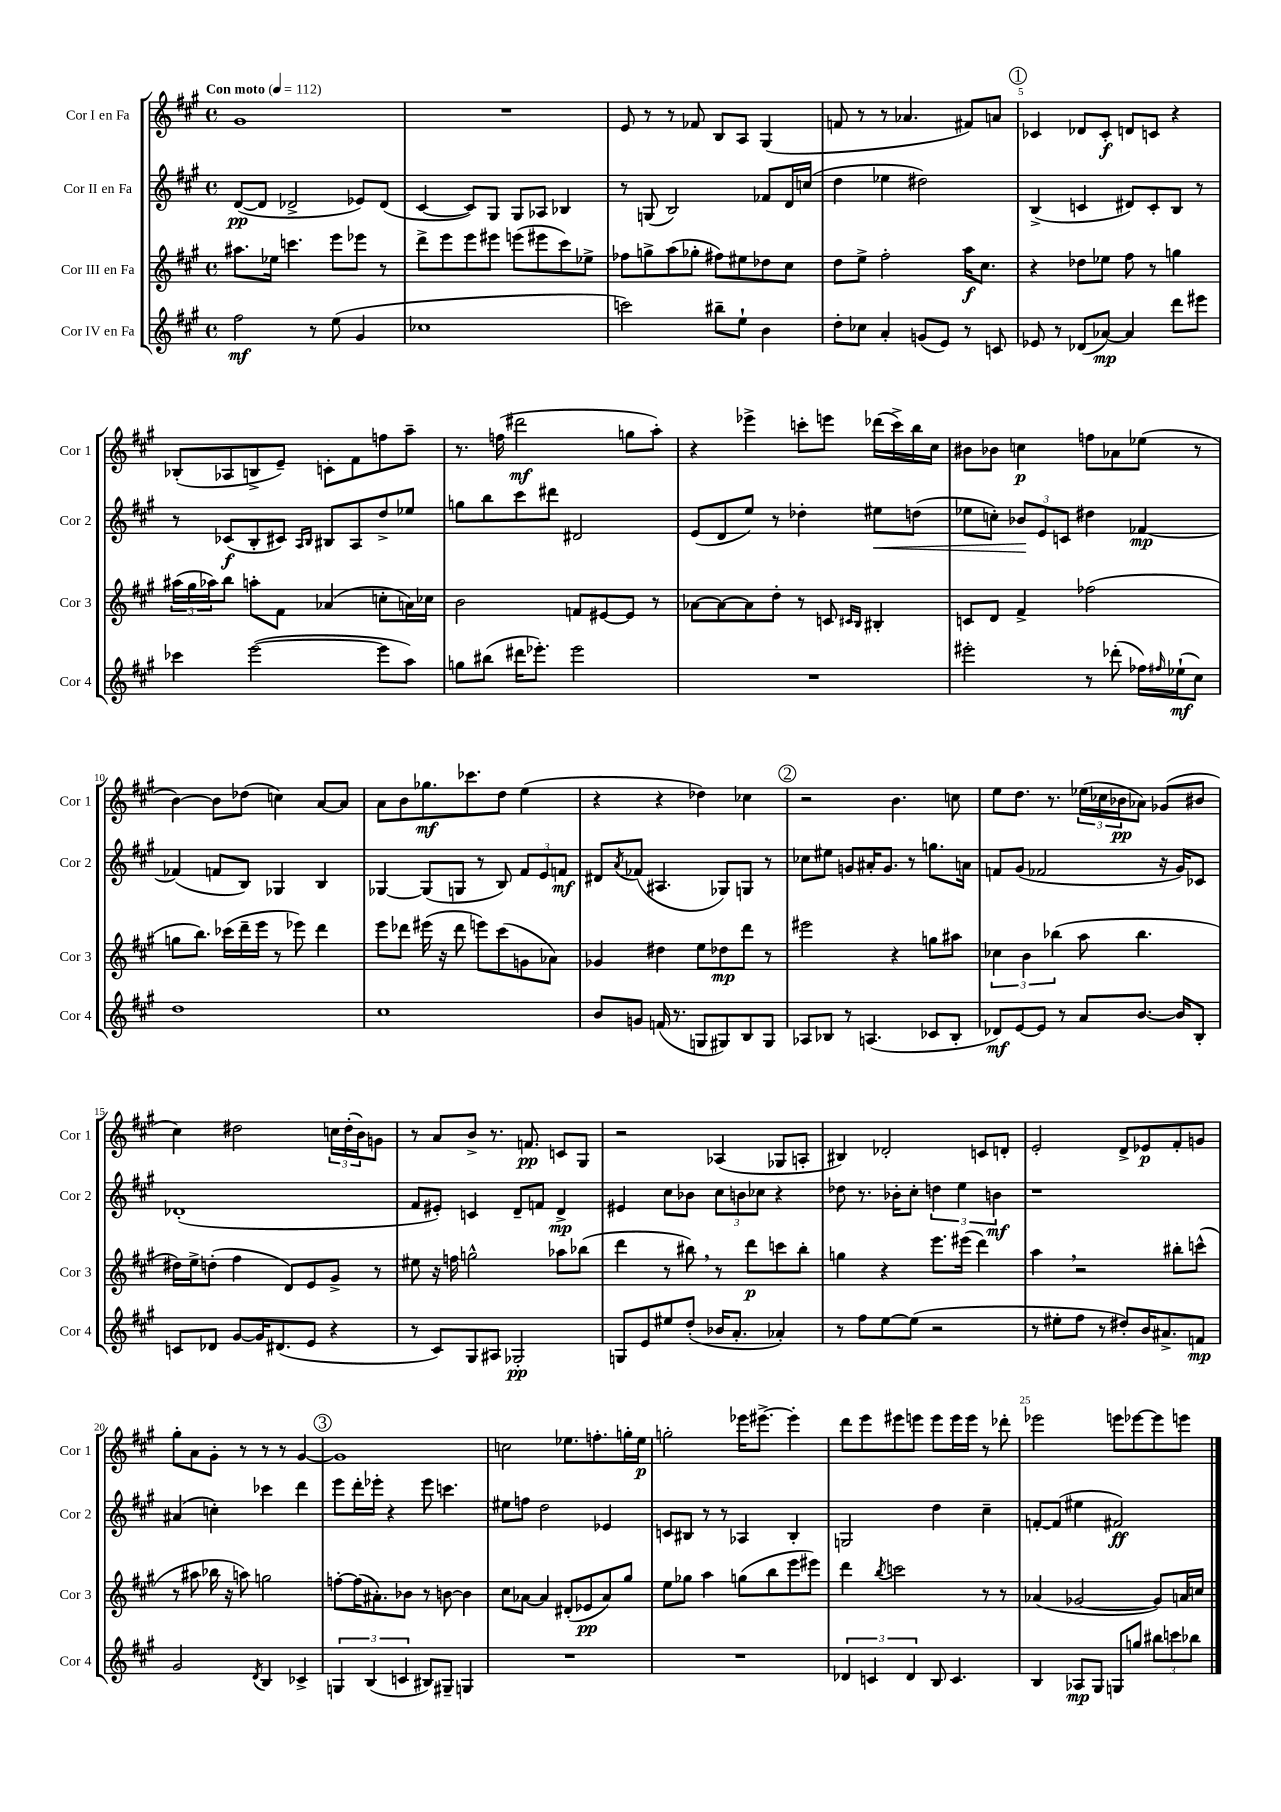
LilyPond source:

<<
\new StaffGroup <<
\new Staff = "s0" \with { instrumentName = "Cor I en Fa" shortInstrumentName = "Cor 1" } {
    \clef treble \key a \major \defaultTimeSignature \time 4/4 \tempo "Con moto" 4 = 112
    gis'1 |
    R1 |
    e'8 r8 r8 fes'8 b8 a8 gis4( |
    f'8 r8 r8 aes'4. fis'8) a'8 |
    \mark \markup { \circle "1" } ces'4 des'8 ces'8-.\f d'8 c'8 r4 |
    bes8-.( aes8 b8-> e'8--) c'8-. fis'8 f''8 a''8-- |
    r8. f''16( dis'''2\mf g''8 a''8-.) |
    r4 ees'''4-> c'''8-. e'''8 des'''16( c'''16->) b''16 cis''16 |
    bis'8 bes'8 c''4\p f''8 aes'8 ees''8( r8 |
    b'4~) b'8 des''8( c''4) a'8~ a'8 |
    a'8 b'8 ges''8.\mf ces'''8. d''8 e''4( |
    r4 r4 des''4) ces''4 |
    \mark \markup { \circle "2" } r2 b'4. c''8 |
    e''8 d''8. r8. \tuplet 3/2 { ees''16( ces''16 bes'16\pp } aes'8) ges'8( bis'8 |
    cis''4) dis''2 \tuplet 3/2 { c''16 dis''16-.( b'16) } g'8 |
    r8 a'8 b'8-> r8. f'8.\pp c'8 gis8 |
    r2 aes4( ges8 a8-. |
    bis4) des'2-. c'8 d'8-. |
    e'2-. d'8-> ees'8\p fis'8-. g'8 |
    gis''8-. a'8 gis'8-. r8 r8 r8 gis'4~ |
    \mark \markup { \circle "3" } gis'1 |
    c''2 ees''8. f''8.-. g''16-. ees''16\p |
    g''2-. ees'''16 eis'''8.~-> eis'''4-. |
    d'''8 e'''8 eis'''8 e'''8 e'''8 e'''16 e'''16 r8 des'''8-. |
    ees'''2 e'''8 ees'''8~ ees'''8 e'''8 \bar "|." |
}
\new Staff = "s1" \with { instrumentName = "Cor II en Fa" shortInstrumentName = "Cor 2" } {
    \clef treble \key a \major \defaultTimeSignature \time 4/4
    d'8~\pp( d'8 des'2-> ees'8) des'8( |
    cis'4~ cis'8) gis8 gis8 aes8 bes4 |
    r8 g8( b2) fes'8 d'16 c''16( |
    d''4 ees''4 dis''2) |
    \mark \markup { \circle "1" } b4->( c'4 dis'8) c'8-. b8 r8 |
    r8 ces'8\f( b8-. cis'8) \grace { a16 b16 } bis8 a8 d''8-> ees''8 |
    g''8 b''8 cis'''8 dis'''8 dis'2 |
    e'8( d'8 e''8) r8 des''4-. eis''8\< d''8( |
    ees''8 c''8-.) \tuplet 3/2 { bes'8\! e'8 c'8 } dis''4 fes'4~\mp |
    fes'4( f'8 b8) ges4 b4 |
    ges4~ ges8( g8 r8 b8) \tuplet 3/2 { fis'8 e'8 f'8\mf } |
    dis'8 \acciaccatura { a'8 } fes'8( ais4. ges8) g8 r8 |
    \mark \markup { \circle "2" } ces''8 eis''8 g'8 ais'16-. g'8. r8 g''8. a'16 |
    f'8 gis'8( fes'2 r16 gis'16) ces'8 |
    des'1-.( |
    fis'8 eis'8-.) c'4 d'8-- f'8 d'4->\mp |
    eis'4 cis''8 bes'8 \tuplet 3/2 { cis''8 b'8 ces''8 } r4 |
    des''8 r8. bes'16-. cis''8-. \tuplet 3/2 { d''4 e''4 b'4\mf } |
    r1 |
    ais'4( c''4-.) ces'''4 d'''4 |
    \mark \markup { \circle "3" } e'''8 d'''16-. ees'''16-. r4 ees'''8 c'''4. |
    eis''8 f''8 d''2 ees'4 |
    c'8 bis8 r8 r8 aes4 bis4-. |
    g2 d''4 cis''4-- |
    f'8~-. f'8( eis''4 fis'2\ff) \bar "|." |
}
\new Staff = "s2" \with { instrumentName = "Cor III en Fa" shortInstrumentName = "Cor 3" } {
    \clef treble \key a \major \defaultTimeSignature \time 4/4
    ais''8. ees''16 c'''4. e'''8 ees'''8 r8 |
    d'''8-> e'''8 e'''8 eis'''8 e'''8( eis'''8 cis'''8) ees''8-> |
    fes''8 g''8-> a''8( ges''8-. fis''8) eis''8 des''8 cis''8 |
    d''8 e''8-> fis''2-. a''16\f cis''8. |
    \mark \markup { \circle "1" } r4 des''8 ees''8 fis''8 r8 g''4 |
    \tuplet 3/2 { ais''16( gis''16 aes''16) } b''8 a''8-. fis'8 aes'4( c''8-. a'16) ces''16 |
    b'2 f'8 eis'8~ eis'8 r8 |
    aes'8~ aes'8~ aes'8 d''8-. r8 c'8 \grace { cis'16 b16 } bis4-. |
    c'8 d'8 fis'4-> fes''2( |
    g''8 b''8.) ces'''16( d'''16-- e'''16 r8 ees'''8) d'''4 |
    e'''8 des'''8 eis'''16( r16 des'''8 e'''8) cis'''8( g'8 aes'8) |
    ges'4 dis''4 e''8 des''8\mp d'''8 r8 |
    \mark \markup { \circle "2" } eis'''2 r4 g''8 ais''8 |
    \tuplet 3/2 { ces''4 b'4 bes''4( } a''8 bes''4. |
    dis''16) e''16-> d''8-.( fis''4 d'8) e'8 gis'8-> r8 |
    eis''8 r16 f''16 g''2-^ aes''8 bes''8( |
    d'''4 r8 bis''8) \breathe r8 d'''8\p c'''8 bis''8-. |
    g''4 r4 e'''8. eis'''16( d'''4) |
    a''4 \breathe r2 bis''8-. c'''8-^( |
    r8 ais''8 bes''16 r16 a''8) g''2 |
    \mark \markup { \circle "3" } f''8~-. f''16( ais'8.-.) bes'8 r8 b'8~ b'4 |
    cis''8 aes'8~ aes'4 dis'8-.( ees'8\pp aes'8) gis''8 |
    e''8 ges''8 a''4 g''8( b''8 e'''8 eis'''8) |
    d'''4 \acciaccatura { b''8 } c'''2 r8 r8 |
    aes'4( ges'2~ ges'8) a'16 c''16 \bar "|." |
}
\new Staff = "s3" \with { instrumentName = "Cor IV en Fa" shortInstrumentName = "Cor 4" } {
    \clef treble \key a \major \defaultTimeSignature \time 4/4
    fis''2\mf r8 e''8( gis'4 |
    ces''1 |
    c'''2) bis''8-- e''8-! b'4 |
    d''8-. ces''8 a'4-. g'8( e'8) r8 c'8 |
    \mark \markup { \circle "1" } ees'8 r8 des'8( aes'8~\mp) aes'4 d'''8 eis'''8 |
    ces'''4 e'''2~( e'''8 a''8) |
    g''8 bis''8( dis'''16 ees'''8.-.) ees'''2 |
    R1 |
    eis'''2-. r8 des'''8-.( fes''16) \grace { fis''16 } ees''16-!\mf( cis''8) |
    d''1 |
    cis''1 |
    b'8 g'8 f'16( r8. g8 gis8) b8 gis8 |
    \mark \markup { \circle "2" } aes8 bes8 r8 a4.( ces'8 bes8-. |
    des'8\mf) e'8~ e'8 r8 a'8 b'8.~ b'16 b8-. |
    c'8 des'8 gis'8~ gis'16 dis'8.( e'8 r4 |
    r8 cis'8) gis8 ais8 ges2-.\pp |
    g8 e'8 eis''8 d''8-.( bes'16 a'8.-. aes'4-.) |
    r8 fis''8 e''8~ e''8( r2 |
    r8 eis''8-. fis''8 r8 dis''8-.) b'16 ais'8.-> f'8\mp |
    gis'2 \acciaccatura { d'8 } b4 ces'4-> |
    \mark \markup { \circle "3" } \tuplet 3/2 { g4 b4( c'4 } bis8) gis8-- g4 |
    R1 |
    R1 |
    \tuplet 3/2 { des'4 c'4 des'4 } b8 c'4. |
    b4 aes8\mp gis8 g8 g''8 \tuplet 3/2 { bis''8 c'''8 bes''8 } \bar "|." |
}
>>
>>
\layout { \context { \Score \override BarNumber.break-visibility = ##(#f #t #t) barNumberVisibility = #(every-nth-bar-number-visible 5) } }
